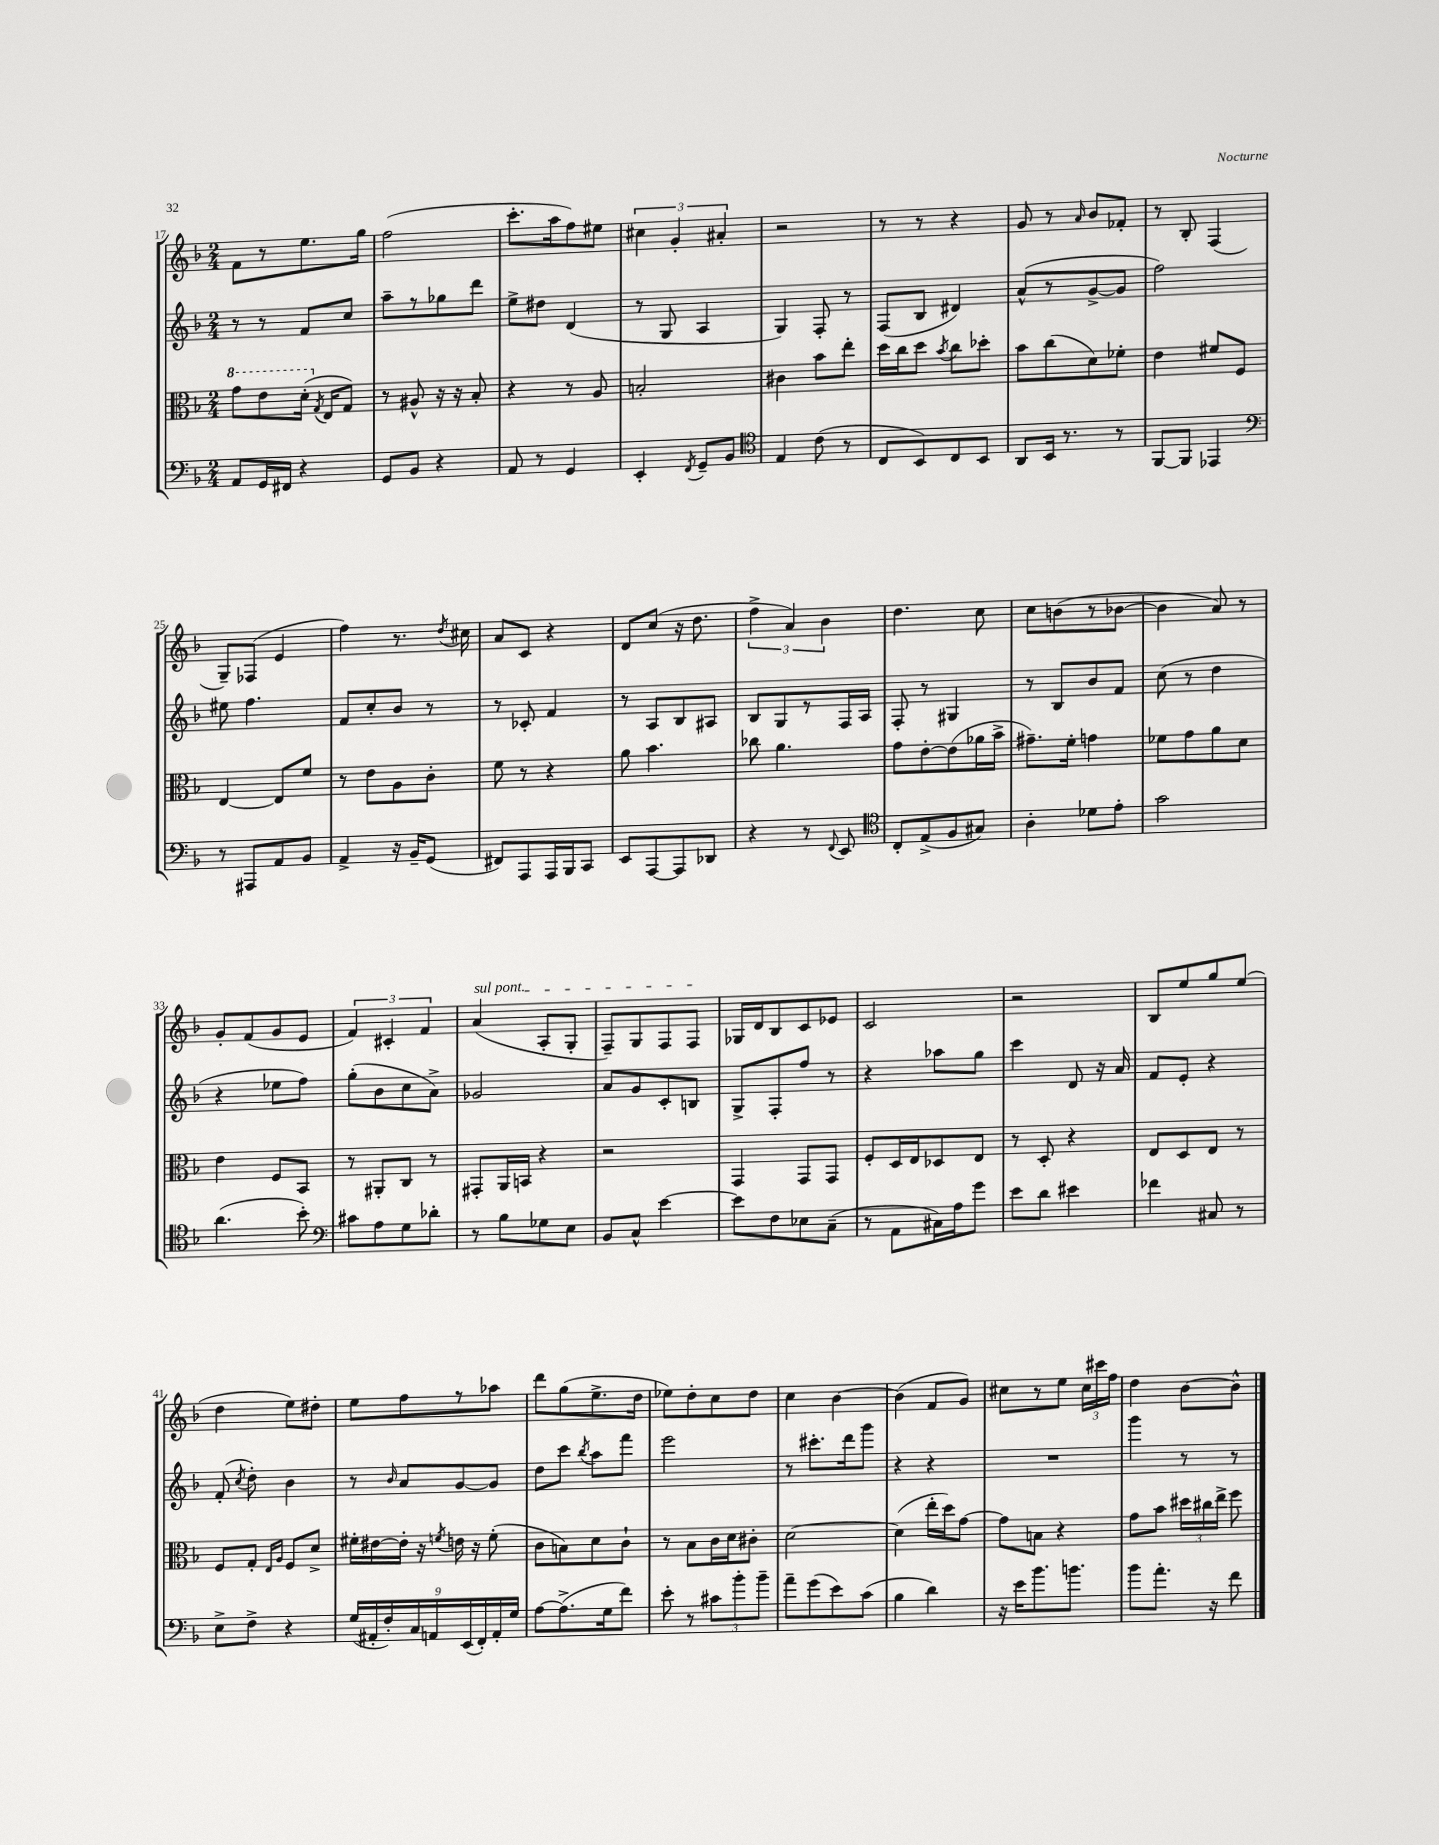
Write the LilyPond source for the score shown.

<<
\new StaffGroup <<
\new Staff = "s0" {
    \clef treble \key f \major \numericTimeSignature \time 2/4
    \autoBeamOff f'8[ r8 e''8. g''16] |
    f''2( |
    c'''8.[-. a''16 f''8) eis''8] |
    \tuplet 3/2 { cis''4 g'4-. ais'4-. } |
    r2 |
    r8 r8 r4 |
    g'8 r8 \grace { a'16 } bes'8[ fes'8]-. |
    r8 bes8-. f4( |
    g8[--) fes8]( e'4 |
    f''4) r8. \acciaccatura { d''8 } cis''16 |
    a'8[ c'8] r4 |
    d'8[ c''8]( r16 d''8. |
    \tuplet 3/2 { f''4-> a'4) bes'4 } |
    d''4. c''8 |
    c''8[ b'8( r8 bes'8]~ |
    bes'4 a'8) r8 |
    g'8[-. f'8( g'8 e'8] |
    \tuplet 3/2 { f'4) cis'4-. f'4 } |
    \once \override TextSpanner.bound-details.left.text = \markup { \italic "sul pont." } a'4\startTextSpan( a8[-. g8]-. |
    f8[--) g8 f8 f8]\stopTextSpan |
    ges16[ d'16 bes8 c'8 ees'8] |
    c'2 |
    r2 |
    bes8[ e''8 g''8 e''8]( |
    d''4 e''8[) dis''8]-. |
    e''8[ f''8 r8 aes''8] |
    d'''8[ g''8( e''8.-> d''16] |
    ees''8[) d''8-. c''8 d''8] |
    c''4 bes'4~ |
    bes'4( f'8[ g'8]) |
    cis''8[ r8 e''8] \tuplet 3/2 { cis''16[ cis'''16 f''16] } |
    d''4 bes'8[~ bes'8]-^ \bar "|." |
}
\new Staff = "s1" {
    \clef treble \key f \major \numericTimeSignature \time 2/4
    \autoBeamOff r8 r8 f'8[ c''8] |
    a''8[-- r8 ges''8 d'''8] |
    e''8[-> dis''8] d'4( |
    r8 g8 a4 |
    g4) f8-. r8 |
    f8[( bes8] dis'4) |
    a'8[-^( r8 g'8~-> g'8] |
    f''2) |
    eis''8 f''4. |
    f'8[ c''8-. bes'8] r8 |
    r8 ces'8-. f'4 |
    r8 a8[ bes8 ais8] |
    bes8[ g8 r8 f16 a16] |
    f8-. r8 gis4 |
    r8 bes8[ bes'8 f'8] |
    c''8( r8 d''4 |
    r4 ees''8[ f''8]) |
    g''8[-.( bes'8 c''8 a'8]->) |
    ges'2 |
    a'8[ g'8 c'8-. b8] |
    g8[-> f8-. f''8] r8 |
    r4 aes''8[ g''8] |
    c'''4 d'8 r16 a'16 |
    f'8[ e'8]-. r4 |
    f'8-.( \acciaccatura { c''8 } d''8-.) bes'4 |
    r8 \grace { bes'16 } a'8[ g'8~ g'8] |
    d''8[ c'''8] \acciaccatura { bes''8 } a''8[ f'''8] |
    e'''2 |
    r8 cis'''8.[-. d'''16 g'''8] |
    r4 r4 |
    R2 |
    g'''4 r8 r8 \bar "|." |
}
\new Staff = "s2" {
    \clef alto \key f \major \numericTimeSignature \time 2/4
    \autoBeamOff \ottava #1 g''8[ e''8 d''16]-.( \ottava #0 \acciaccatura { g8 } e16[ g8]) |
    r8 ais8-^ r16 r16 bes8-. |
    r4 r8 a8 |
    b2-. |
    cis'4 bes'8[ e''8]-. |
    d''16[ c''16 d''8] \acciaccatura { bes'8 } c''8[ des''8]-. |
    bes'8[ c''8( d'8) fes'8]-. |
    e'4 fis'8[ f8] |
    e4~ e8[ f'8] |
    r8 e'8[ a8 c'8]-. |
    f'8 r8 r4 |
    a'8 bes'4. |
    ces''8 a'4. |
    g'8[ e'8~-. e'8( aes'16 bes'16]-> |
    gis'8.[--) f'16]-. g'4 |
    fes'8[ g'8 a'8 d'8] |
    e'4 f8[ bes,8] |
    r8 ais,8[-. c8] r8 |
    gis,8[-. a,16 b,16] r4 |
    r2 |
    g,4 g,8[ g,8] |
    f8[-. d16 e16 des8 e8] |
    r8 d8-. r4 |
    e8[ d8 e8] r8 |
    f8[ g8]-. \grace { e16[ a16] } f8[ d'8]-> |
    fis'16[-. eis'16~ eis'16]-. r16 \acciaccatura { f'8 } e'16 r16 f'8-.( |
    c'8[ b8) d'8 c'8]-! |
    r8 bes8[ c'16 d'16 cis'8]-. |
    d'2~ |
    d'4( e''16[-. d''16) g'8]~ |
    g'8[ b8] r4 |
    g'8[ bes'8] \tuplet 3/2 { dis''16[ cis''16 e''16]-> } f''8 \bar "|." |
}
\new Staff = "s3" {
    \clef bass \key f \major \numericTimeSignature \time 2/4
    \autoBeamOff a,8[ g,16 fis,16] r4 |
    g,8[ bes,8] r4 |
    a,8 r8 g,4 |
    e,4-. \acciaccatura { f,8 } g,8[-- bes,8] |
    \clef tenor e4 c'8( r8 |
    c8[ bes,8) c8 bes,8] |
    a,8[ bes,16] r8. r8 |
    f,8[~ f,8] ees,4 |
    \clef bass r8 ais,,8[ a,8 bes,8] |
    a,4-> r16 bes,16[-- g,8]( |
    fis,8[) a,,8 a,,16 bes,,16 c,8] |
    e,8[ a,,8~ a,,8 des,8] |
    r4 r8 \appoggiatura { f,8 } e,8 |
    \clef tenor c8[-. e8->( f8 gis8]) |
    a4-. des'8[ e'8]-. |
    g'2 |
    a'4.( bes'8-.) |
    \clef bass cis'8[ a8 g8 des'8]-. |
    r8 bes8[ ges8 e8] |
    bes,8[ c8]-^ e'4~ |
    e'8[ f8 ees8 c8]--( |
    r8 a,8[ cis16) a16 g'8] |
    e'8[ d'8] eis'4 |
    fes'4 cis8 r8 |
    e8[-> f8]-> r4 |
    \tuplet 9/8 { g16[( ais,16-. f16-.) c16 a,16 e,16( f,16-.) a,16-. g16] } |
    a8[~ a8.->( g16 f'8]) |
    e'8-. r8 \tuplet 3/2 { cis'8[ bes'8-. bes'8]-- } |
    a'8[-- g'8( e'8) c'8]( |
    bes4 d'4) |
    r16 e'16[ bes'8. b'8.] |
    bes'8[ a'8.]-. r16 f'8 \bar "|." |
}
>>
>>
\layout { \context { \Score currentBarNumber = #17 } }
